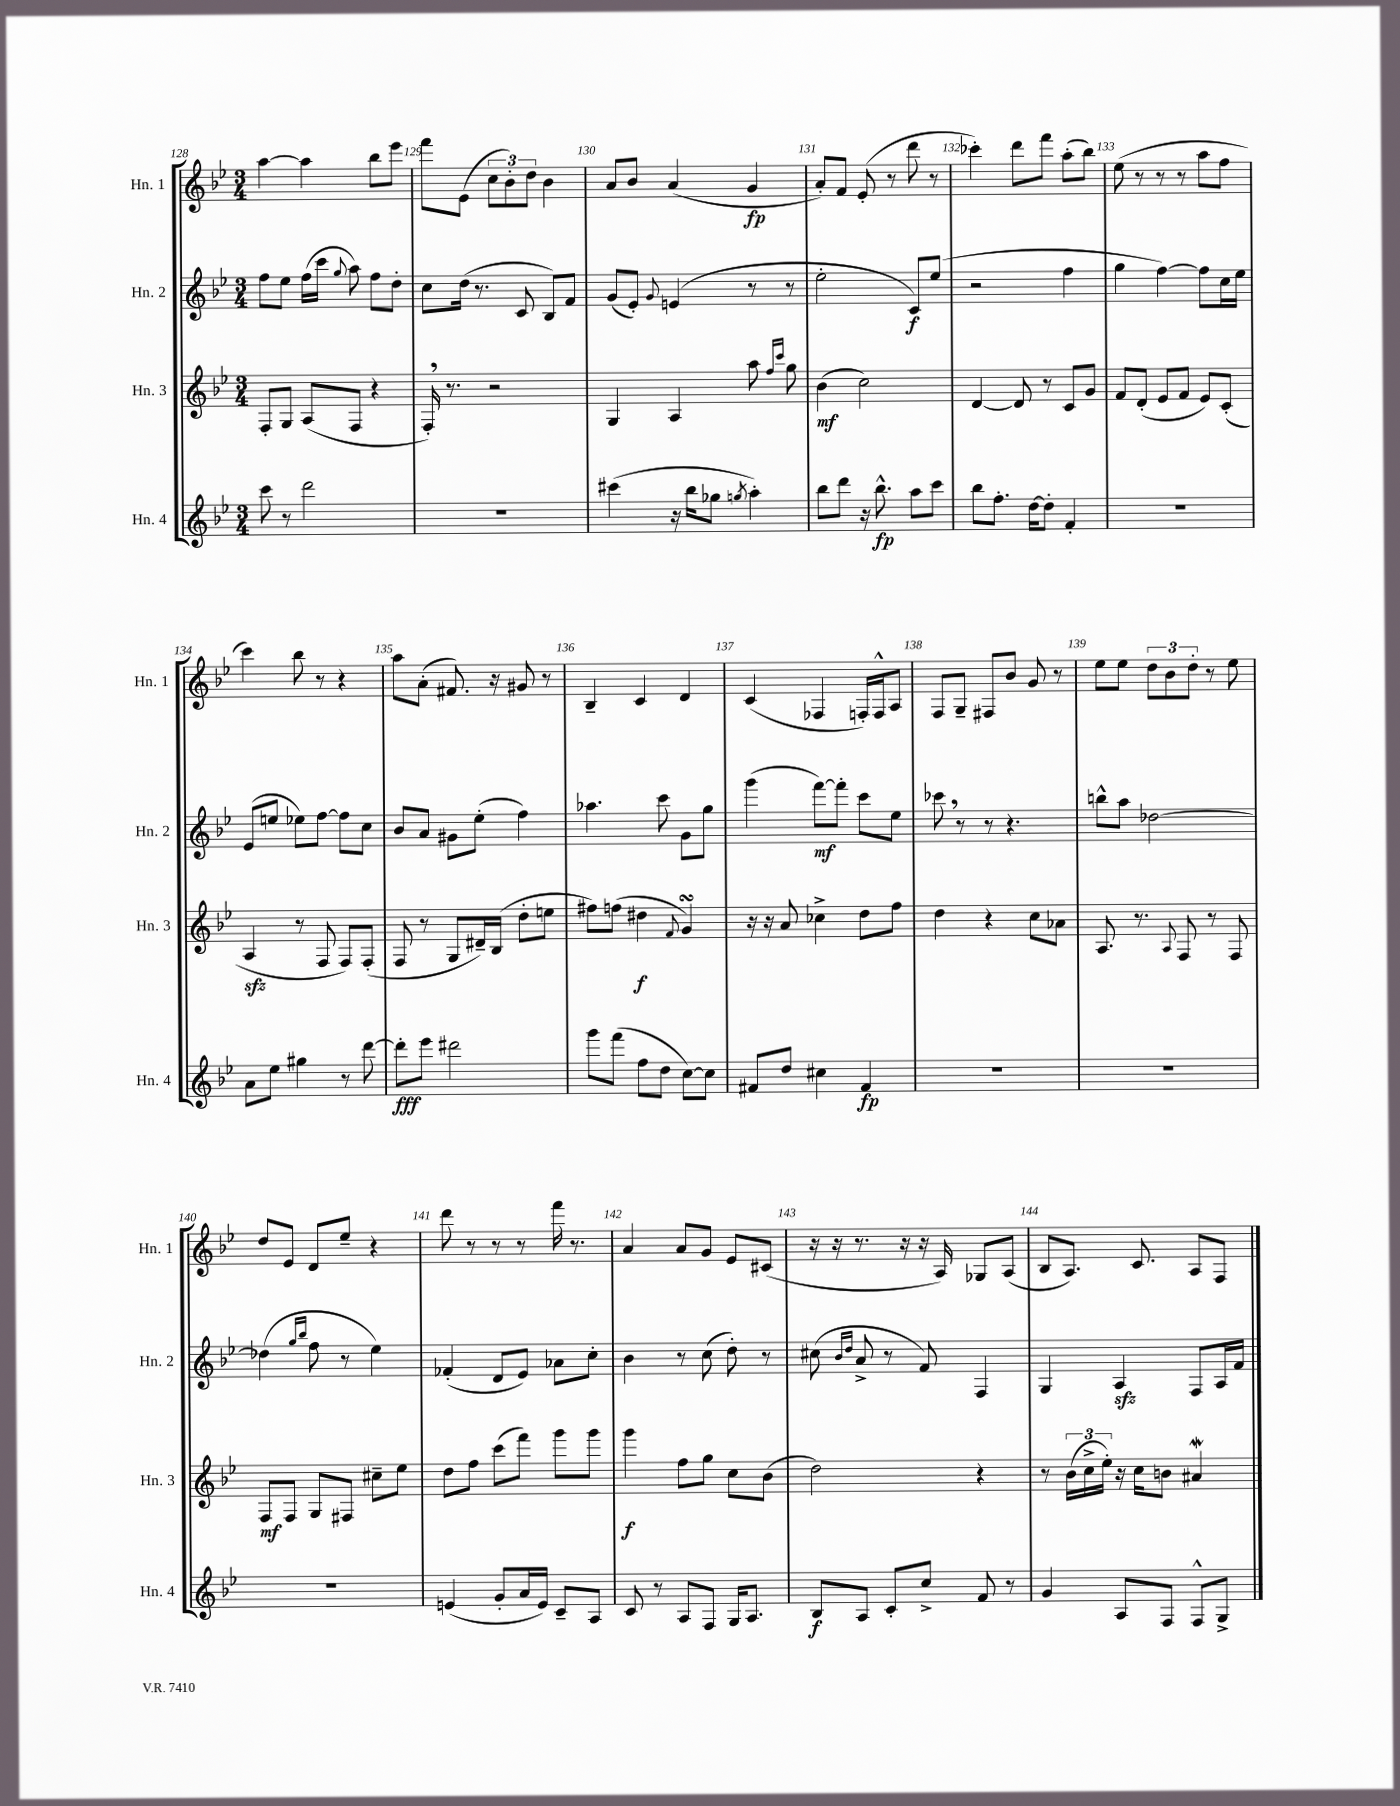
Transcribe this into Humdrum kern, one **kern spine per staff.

**kern	**kern	**kern	**kern
*staff4	*staff3	*staff2	*staff1
*clefG2	*clefG2	*clefG2	*clefG2
*k[b-e-]	*k[b-e-]	*k[b-e-]	*k[b-e-]
*M3/4	*M3/4	*M3/4	*M3/4
8ccc	8F'	8ff	[4aa
8r	8G	8ee-	.
2ddd	(8A	(16ff	4aa]
.	.	16ccc	.
.	.	8qqgg	.
.	8F	8aa)	.
.	4r	8ff	8bb-
.	.	8dd'	8eee-
=	=	=	=
2.r	16F')	8cc	8fff
.	8.r	.	.
.	.	(16dd	(8e-
.	.	8.r	.
.	2r	.	12cc
.	.	.	12b-')
.	.	8c	.
.	.	.	12dd
.	.	8B-)	4b-
.	.	8f	.
=	=	=	=
(4ccc#	4G	(8g	8a
.	.	8e-')	8b-
.	.	8qqg	.
16r	4A	(4e	(4a
16bb-	.	.	.
8gg-	.	.	.
8qgg	.	.	.
4aa')	8aa	8r	4g
.	16qqff	.	.
.	16qqccc	.	.
.	8gg	8r	.
=	=	=	=
8bb-	(4b-	2ee-'	8a')
8ddd	.	.	8f
16r	2cc)	.	(8e-'
8.bb-^^	.	.	.
.	.	.	8r
8aa	.	8c)	8ddd
8ccc	.	(8ee-	8r
=	=	=	=
8bb-	[4d	2r	4ccc-')
8.ff'	.	.	.
.	8d]	.	8ddd
[16dd	.	.	.
8dd']	8r	.	8fff
4f'	8c	4ff	(8aa'
.	8g	.	8bb-)
=	=	=	=
2.r	8f	4gg	(8ee-
.	(8d'	.	8r
.	8e-	[4ff)	8r
.	8f	.	8r
.	8e-)	8ff]	8aa
.	(8c'	16cc	8ff
.	.	16ee-	.
=	=	=	=
8a	4A	(8e-	4ccc)
8ee-	.	8ee	.
4gg#	8r	8ee-)	8bb-
.	8F	[8ff	8r
8r	8F)	8ff]	4r
[8ddd	(8F'	8cc	.
=	=	=	=
8ddd']	8F	8b-	8aa
8eee-	8r	8a	(8a'
2ddd#	8G	8g#	8.f#)
.	16d#~)	(8ee-'	.
.	(16B-	.	16r
.	8dd'	4ff)	8g#
.	8ee	.	8r
=	=	=	=
8ggg	8ff#)	4.aa-	4B-~
(8fff	(8ff	.	.
8ff	4dd#	.	4c
8dd	.	8ccc	.
.	8qqf	.	.
[8cc)	4g)	8g	4d
8cc]	.	8gg	.
=	=	=	=
8f#	16r	(4ggg	(4c
.	16r	.	.
8dd	8a	.	.
4cc#	4cc-^	[8fff)	4F-
.	.	8fff']	.
4f#	8dd	8ccc	16F')
.	.	.	16F^^
.	8ff	8ee-	8A
=	=	=	=
2.r	4dd	8ccc-	8F
.	.	8r	8G~
.	4r	8r	8F#
.	.	4.r	8b-
.	8cc	.	8g
.	8a-	.	8r
=	=	=	=
2.r	8.A	8bb^^	8ee-
.	.	8aa	8ee-
.	8.r	.	.
.	.	[2dd-	12dd
.	.	.	12b-
.	8qqA	.	.
.	8F	.	.
.	.	.	12dd'
.	8r	.	8r
.	8F	.	8ee-
=	=	=	=
2.r	8F	(4dd-]	8dd
.	8F	.	8e-
.	.	16qqgg	.
.	.	16qqbb-	.
.	8G	8ff	8d
.	8F#	8r	8ee-~
.	8cc#~	4ee-)	4r
.	8ee-	.	.
=	=	=	=
(4e	8dd	(4f-'	8ddd
.	8ff	.	8r
8g'	(8ccc	8d	8r
16a	8fff)	8e-)	8r
16e)	.	.	.
8c~	8ggg	8a-	16fff
.	.	.	8.r
8A	8ggg	8cc'	.
=	=	=	=
8c	4ggg	4b-	4a
8r	.	.	.
8A	8ff	8r	8a
8F	8gg	(8cc	8g
16G	8cc	8dd')	8e-
8.A	.	.	.
.	(8b-	8r	(8c#
=	=	=	=
8B-	2dd)	(8cc#	16r
.	.	.	16r
.	.	16qqb-	.
.	.	16qqdd	.
8A	.	8a^	8.r
8c'	.	8r	.
.	.	.	16r
8cc^	.	8f)	16r
.	.	.	16A)
8f	4r	4F	8G-
8r	.	.	(8A
=	=	=	=
4g	8r	4G	8B-
.	(24b-	.	8.A)
.	24cc^	.	.
.	24ee-')	.	.
8A	16r	4A	.
.	16cc	.	8.c
8F	8b	.	.
8F^^	4a#	8F	8A
8G^	.	16A	8F
.	.	16f	.
==	==	==	==
*-	*-	*-	*-
